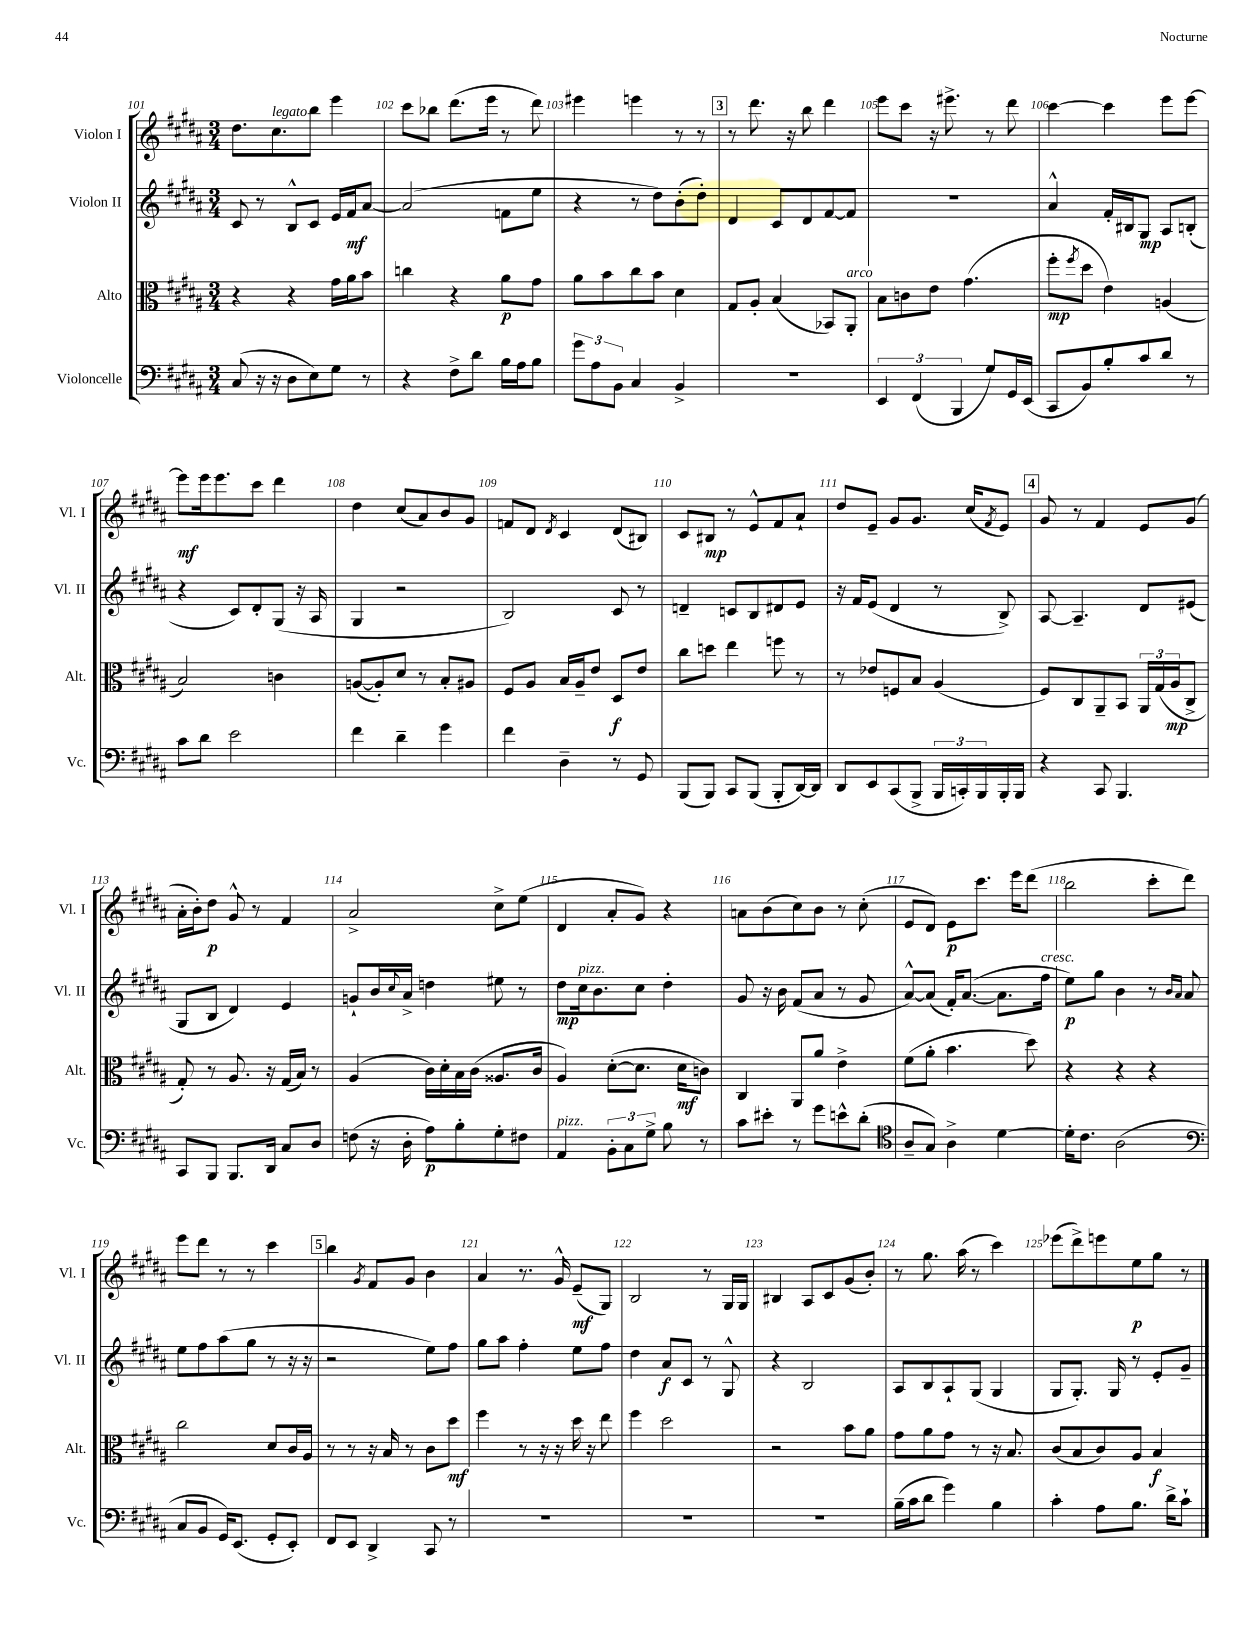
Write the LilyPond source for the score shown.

<<
\new StaffGroup <<
\new Staff = "s0" \with { instrumentName = "Violon I" shortInstrumentName = "Vl. I" } {
    \clef treble \key b \major \numericTimeSignature \time 3/4
    dis''8. cis''8.^\markup { \italic "legato" } b''8 e'''4 |
    cis'''8 bes''8 dis'''8.( e'''16 r8 dis'''8) |
    eis'''4 e'''4 r8 r8 |
    \mark \markup { \box "3" } r8 dis'''8. r16 b''8 dis'''4 |
    e'''8 cis'''8 r16 eis'''8.-> r8 dis'''8 |
    cis'''4~ cis'''4 e'''8 e'''8~ |
    e'''8\mf e'''16 e'''8. cis'''8 dis'''4 |
    dis''4 cis''8( ais'8) b'8 gis'8 |
    f'8 dis'8 \acciaccatura { dis'8 } cis'4 dis'8( bis8) |
    cis'8 bis8\mp r8 e'8-^ fis'8 ais'8-! |
    dis''8 e'8-- gis'8 gis'8. cis''16( \acciaccatura { fis'8 } e'8) |
    \mark \markup { \box "4" } gis'8 r8 fis'4 e'8 gis'8( |
    ais'16-. b'16-.) dis''8\p gis'8-^ r8 fis'4 |
    ais'2-> cis''8-> e''8( |
    dis'4 ais'8-. gis'8) r4 |
    a'8 b'8( cis''8) b'8 r8 cis''8-.( |
    e'8 dis'8) e'8\p cis'''8. e'''16 dis'''8( |
    b''2 cis'''8-. dis'''8) |
    e'''8 dis'''8 r8 r8 cis'''4 |
    \mark \markup { \box "5" } b''4 \acciaccatura { gis'8 } fis'8 gis'8 b'4 |
    ais'4 r8. gis'16-^ e'8--\mf( gis8) |
    b2 r8 gis16 gis16 |
    bis4 ais8 cis'8 gis'8( b'8-.) |
    r8 gis''8. ais''16( r8 cis'''4) |
    ees'''8( dis'''8->) e'''8 e''8\p gis''8 r8 \bar "|." |
}
\new Staff = "s1" \with { instrumentName = "Violon II" shortInstrumentName = "Vl. II" } {
    \clef treble \key b \major \numericTimeSignature \time 3/4
    cis'8 r8 b8-^ cis'8 e'16 fis'16\mf ais'8~ |
    ais'2( f'8 e''8 |
    r4 r8 dis''8) b'8-.( dis''8-.) |
    \mark \markup { \box "3" } dis'4 cis'8 dis'8 fis'8~ fis'8 |
    R2. |
    ais'4-^ fis'16-. bis16 gis8\mp ais8 b8-.( |
    r4 cis'8) dis'8-. gis8( r16 ais16 |
    gis4 r2 |
    b2) cis'8 r8 |
    d'4-- c'8 b8 dis'8 e'8 |
    r16 fis'16 e'8( dis'4 r8 b8->) |
    \mark \markup { \box "4" } ais8~ ais4.-- dis'8 eis'8( |
    gis8 b8 dis'4) e'4 |
    g'8-! b'16 \appoggiatura { cis''8 } ais'16-> d''4 eis''8 r8 |
    dis''8\mp cis''16^\markup { \italic "pizz." } b'8. cis''8 dis''4-. |
    gis'8 r16 b'16 fis'8( ais'8 r8 gis'8 |
    ais'8~-^) ais'8( fis'16-.) ais'8.~( ais'8. fis''16^\markup { \italic "cresc." } |
    e''8\p) gis''8 b'4 r8 \grace { b'16 ais'16 } ais'8 |
    e''8 fis''8 ais''8( gis''8 r8 r16 r16 |
    \mark \markup { \box "5" } r2 e''8) fis''8 |
    gis''8 ais''8 fis''4-. e''8 fis''8 |
    dis''4 ais'8\f cis'8 r8 gis8-^ |
    r4 b2 |
    ais8 b8 ais8-! gis8( gis4 |
    gis8 gis8.-.) gis16 r8 e'8-. gis'8-- \bar "|." |
}
\new Staff = "s2" \with { instrumentName = "Alto" shortInstrumentName = "Alt." } {
    \clef alto \key b \major \numericTimeSignature \time 3/4
    r4 r4 gis'16 ais'16 b'8 |
    c''4 r4 ais'8\p gis'8 |
    ais'8 b'8 cis''8 b'8 dis'4 |
    \mark \markup { \box "3" } gis8 ais8-. b4( bes,8) ais,8-.^\markup { \italic "arco" } |
    b8 c'8 e'8 gis'4.( |
    fis''8-.\mp \acciaccatura { fis''8 } dis''8 e'4) a4( |
    b2) c'4 |
    a8~( a8-.) dis'8 r8 b8-. ais8 |
    fis8 ais8 b16 ais16-- e'8 dis8\f e'8 |
    cis''8 d''8 e''4 f''8 r8 |
    r8 ees'8 f8 b8 ais4( |
    \mark \markup { \box "4" } fis8) cis8 ais,8-- b,8 \tuplet 3/2 { ais,16 gis16( ais16\mp } cis8-> |
    gis8-.) r8 ais8. r16 gis16( b16) r8 |
    ais4( cis'16) dis'16-. b16 cis'16( aisis8. cis'16 |
    ais4) dis'8~-.( dis'8. dis'16\mf c'8) |
    cis4 ais,8 ais'8 e'4-> |
    fis'8( ais'8-. b'4. dis''8) |
    r4 r4 r4 |
    cis''2 dis'8 cis'16 ais16 |
    \mark \markup { \box "5" } r8 r8 r16 b16 r8 cis'8 dis''8\mf |
    fis''4 r8 r16 r16 dis''16 r16 e''8 |
    fis''4 dis''2 |
    r2 b'8 ais'8 |
    gis'8 ais'8 gis'8 r8 r16 b8. |
    cis'8( b8 cis'8) ais8 b4\f \bar "|." |
}
\new Staff = "s3" \with { instrumentName = "Violoncelle" shortInstrumentName = "Vc." } {
    \clef bass \key b \major \numericTimeSignature \time 3/4
    cis8( r16 r16 dis8 e8) gis8 r8 |
    r4 fis8-> dis'8 b16 ais16 b8 |
    \tuplet 3/2 { gis'8 ais8 b,8 } cis4 b,4-> |
    \mark \markup { \box "3" } R2. |
    \tuplet 3/2 { e,4 fis,4( b,,4 } gis8) gis,16 e,16( |
    cis,8 b,8) b8-. cis'8 dis'8 r8 |
    cis'8 dis'8 e'2 |
    fis'4 dis'4-- gis'4 |
    fis'4 dis4-- r8 gis,8 |
    b,,8( b,,8) cis,8 b,,8( b,,8-. dis,16~) dis,16 |
    dis,8 e,8 cis,8( b,,8-> \tuplet 3/2 { b,,16 c,16-.) b,,16 } b,,16-. b,,16 |
    \mark \markup { \box "4" } r4 cis,8 b,,4. |
    cis,8 b,,8 b,,8. dis,16 cis8 dis8 |
    f8( r16 dis16-. ais8\p) b8-. gis8-. fis8 |
    ais,4^\markup { \italic "pizz." } \tuplet 3/2 { b,8-. cis8 gis8-> } b8 r8 |
    cis'8 eis'8-. r8 gis'8 e'8-^ dis'8-.( |
    \clef tenor ais8-- gis8) ais4-> dis'4~ |
    dis'16-. cis'8. ais2( |
    \clef bass cis8 b,8 gis,16) e,8.( gis,8-. e,8-.) |
    \mark \markup { \box "5" } fis,8 e,8 dis,4-> cis,8 r8 |
    R2. |
    R2. |
    R2. |
    b16--( cis'16 dis'8 gis'4) b4 |
    cis'4-. ais8 b8. dis'16-> cis'8-! \bar "|." |
}
>>
>>
\layout { \context { \Score currentBarNumber = #101 \override BarNumber.break-visibility = ##(#f #t #t) barNumberVisibility = #all-bar-numbers-visible } }
